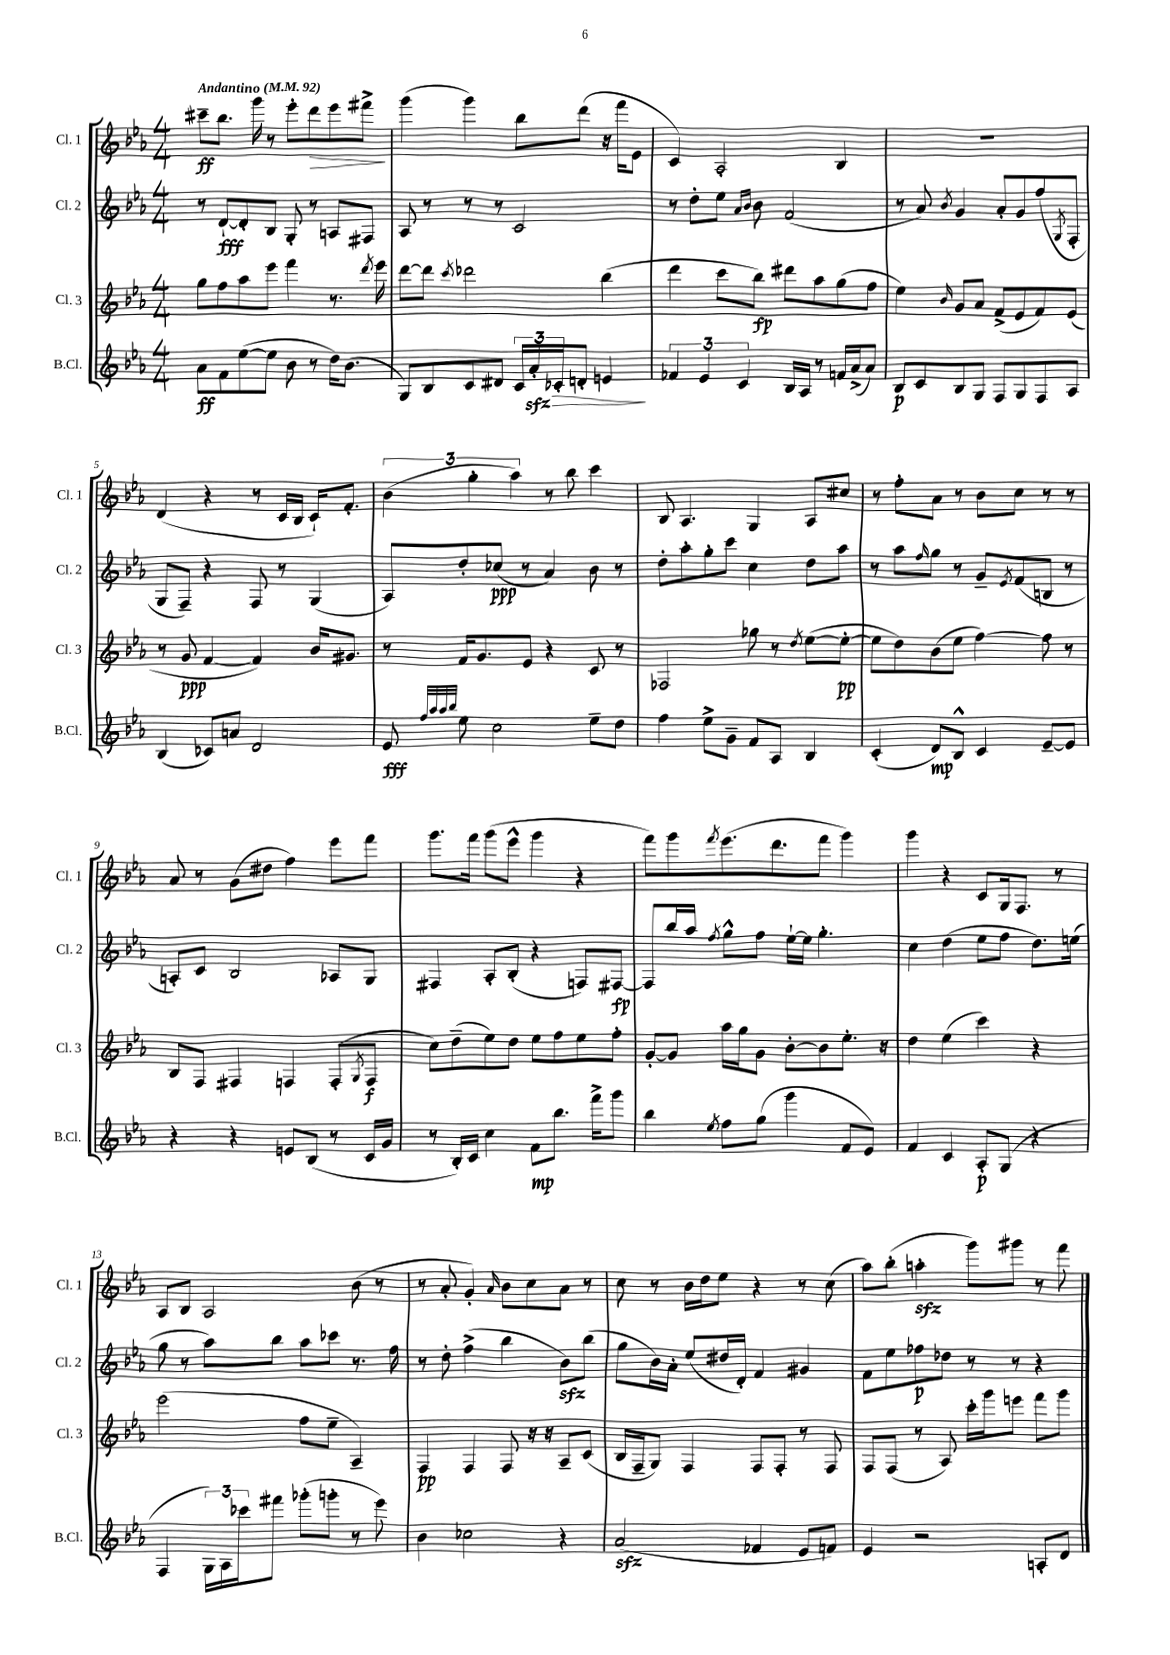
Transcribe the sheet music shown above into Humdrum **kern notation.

**kern	**kern	**kern	**kern
*staff4	*staff3	*staff2	*staff1
*clefG2	*clefG2	*clefG2	*clefG2
*k[b-e-a-]	*k[b-e-a-]	*k[b-e-a-]	*k[b-e-a-]
*M4/4	*M4/4	*M4/4	*M4/4
*MM92	*MM92	*MM92	*MM92
8a-	8gg	8r	8ccc#~
8f	8ff	[8d`	8.bb-
([8ee-	8aa-	8d']	.
.	.	.	16ggg
8ee-]	8eee-	8B-	8r
8b-	4fff	8G'	8eee-'
8r	.	8r	8ddd
16dd)	8.r	8A	8eee-
(8.b-	.	.	.
.	.	8F#	8fff#^
.	8qddd	.	.
.	16eee-	.	.
=	=	=	=
8G)	[8ddd	8A-	(4ggg
8B-	8ddd]	8r	.
.	8qccc	.	.
8c	2ddd-	8r	4ggg)
8d#	.	8r	.
24c	.	2c	8bb-
24a-'	.	.	.
24c-'	.	.	.
8d'	.	.	(8ddd
4e	(4bb-	.	16r
.	.	.	16fff
.	.	.	8e-
=	=	=	=
6f-	4ddd	8r	4c)
.	.	8dd'	.
6e-	.	.	.
.	8ccc	8ee-	2A-'
6c	.	.	.
.	.	16qqa-	.
.	.	16qqb-	.
.	8bb-)	8b-	.
16B-	8ddd#	(2f	.
16A-	.	.	.
8r	8aa-	.	.
16f	(8gg	.	4B-
(16a-^	.	.	.
8a-)	8ff	.	.
=	=	=	=
8B-	4ee-)	8r	1r
8c	.	8a-)	.
.	16qqb-	8qb-	.
8B-	8g	4g	.
8G	8a-	.	.
8F	(8f^	8a-'	.
8G	8e-	8g	.
8F	8f)	(8ff	.
.	.	8qG	.
8A-	(8e-	8F'	.
=	=	=	=
(4B-	8r	8G	(4d
.	8g	8F~)	.
8c-)	[4f	4r	4r
8a	.	.	.
2d	4f])	8F	8r
.	.	8r	16c
.	.	.	16B-
.	16b-	(4G	16c`)
.	8.g#	.	8.f'
=	=	=	=
8e-	8r	8A-)	(6b-
32qqff	.	.	.
32qqaa-	.	.	.
32qqaa-	.	.	.
32qqbb-	.	.	.
8ee-	16f	8dd'	.
.	.	.	6gg'
.	8.g	.	.
2cc	.	(8cc-	.
.	.	.	6aa-)
.	8e-	8r	.
.	4r	4a-)	8r
.	.	.	8bb-
8ee-~	8c	8b-	4ccc
8dd	8r	8r	.
=	=	=	=
4ff	2F-	8dd'	8B-
.	.	8aa-'	4.A-
8ee-^	.	8gg'	.
8g~	.	8ccc	.
8f	8gg-	4cc	4G
8A-	8r	.	.
.	8qdd	.	.
4B-	([8ee-	8dd	8A-
.	8ee-'_	8aa-	8cc#
=	=	=	=
(4c'	8ee-]	8r	8r
.	8dd)	8aa-	8ff'
.	.	16qqff	.
8d)	(8b-	8gg	8a-
8B-^^	8ee-	8r	8r
4c	[4ff)	8g~	8b-
.	.	8qe-	.
.	.	(8f	8cc
[8e-~	8ff]	8B	8r
8e-]	8r	8r	8r
=	=	=	=
4r	8B-	8A')	8a-
.	8F	8c	8r
4r	4F#	2B-	(8g
.	.	.	8dd#
8e	4F	.	4ff)
(8B-	.	.	.
8r	(8F'	8A-	8eee-
.	8qG	.	.
16c	8F	8G	8fff
16g	.	.	.
=	=	=	=
8r	8cc)	4F#	8.ggg
16B-')	(8dd~	.	.
16c	.	.	16fff
4cc	8ee-)	8A-'	(8ggg
.	8dd	(8B-'	8eee-^^
8f	8ee-	4r	4ggg
8.bb-	8ff	.	.
.	8ee-	8F)	4r
16fff^	.	.	.
8ggg	8ff'	[8F#	.
=	=	=	=
4bb-	[8g'	8F#]	8fff)
.	8g]	16bb-	8ggg
.	.	16aa-	.
8qee-	.	8qff	8qfff
8ff	16aa-	8gg^^	(8.eee-
.	16gg	.	.
(8gg	8g	8ff	.
.	.	.	8.ddd
4ggg	[8b-'	[16ee-`	.
.	.	16ee-]	.
.	8b-]	4.gg'	8fff
8f	8.ee-'	.	4ggg)
8e-)	.	.	.
.	16r	.	.
=	=	=	=
4f	4dd	4cc	4ggg
4c	(4ee-	(4dd	4r
8A-'	4ccc)	8ee-	8c
(8G	.	8ff	16G
.	.	.	8.F
4r	4r	8.dd)	.
.	.	.	8r
.	.	(16ee	.
=	=	=	=
4F	(2eee-	8gg	8A-
.	.	8r	8B-
24G)	.	8aa-)	2A-
24A-	.	.	.
24ccc-	.	.	.
8fff#	.	8bb-	.
(8ggg-'	8ff	8aa-	.
8ggg'	8ee-~	8ccc-	.
8r	4A-~)	8.r	(8b-
8eee-)	.	.	8r
.	.	16ff	.
=	=	=	=
4b-	4F	8r	8r
.	.	8dd'	8a-'
2cc-	4F	(4ff^	4g')
.	.	.	16qqa-
.	8F	4bb-	8b-
.	16r	.	8cc
.	16r	.	.
4r	8A-~	8b-)	8a-
.	(8c	(8bb-	8r
=	=	=	=
(2a-	16B-	8gg	8cc
.	16F~	.	.
.	8G)	16b-)	8r
.	.	16a-'	.
.	4F	(8ee-	16b-
.	.	.	16dd
.	.	16dd#	8ee-
.	.	16d')	.
4f-	8F	4f	4r
.	8F'	.	.
8e-	8r	4g#	8r
8f)	8F	.	(8cc
=	=	=	=
4e-	8F	8f	8aa-)
.	(8F	8ee-	(8bb-'
2r	8r	8ff-	4aa'
.	8A-)	8dd-	.
.	16ccc'	8r	8ggg)
.	16ggg	.	.
.	8eee	8r	8ggg#
8A'	8fff	4r	8r
8d	8ggg	.	8fff
==	==	==	==
*-	*-	*-	*-
